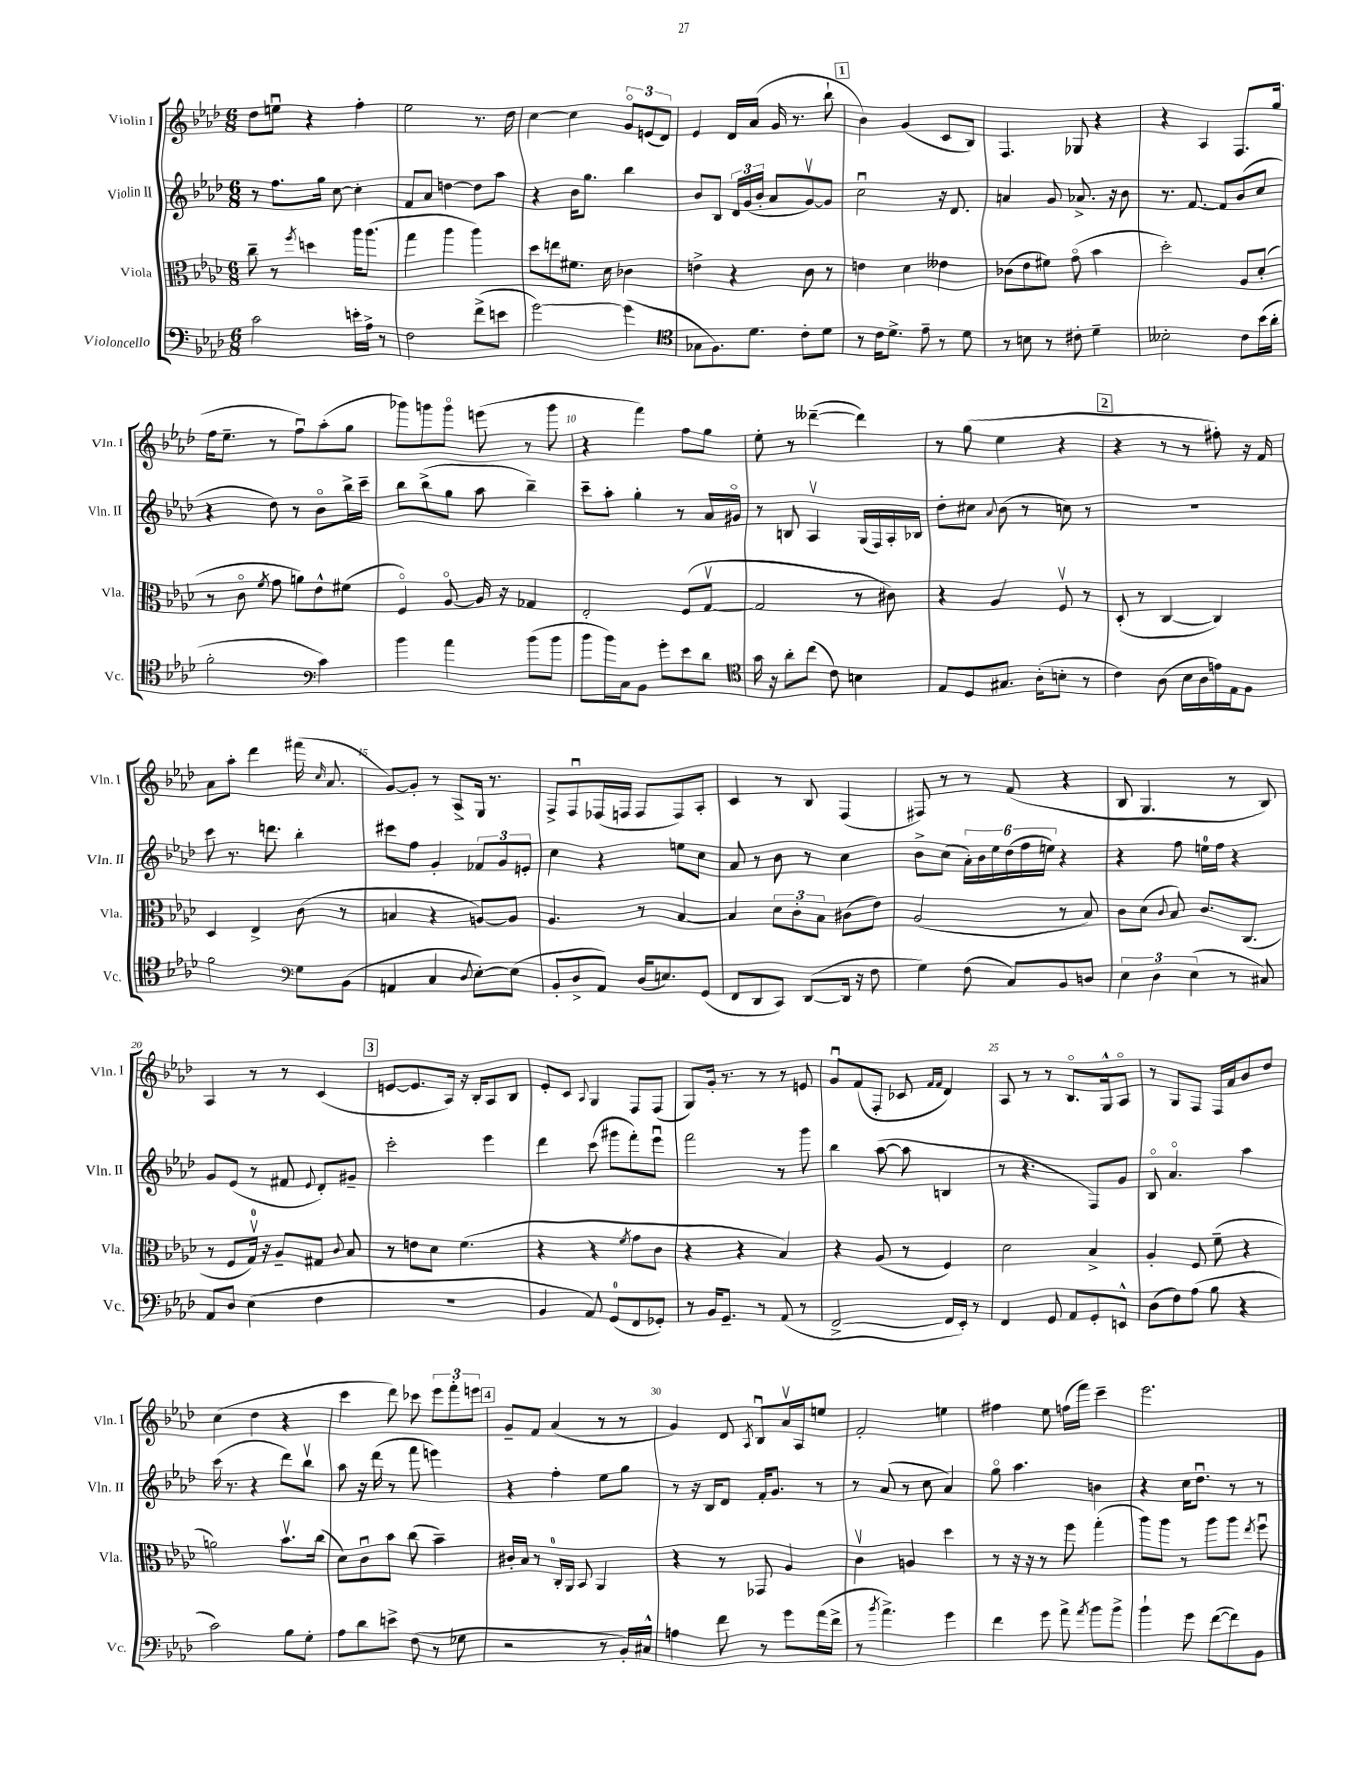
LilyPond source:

<<
\new StaffGroup <<
\new Staff = "s0" \with { instrumentName = "Violin I" shortInstrumentName = "Vln. I" } {
    \clef treble \key aes \major \numericTimeSignature \time 6/8
    \autoBeamOff des''8[ e''8]\downbow r4 f''4-. |
    ees''2 r8. des''16 |
    c''4~ c''4 \tuplet 3/2 { g'8[\flageolet e'8( des'8]) } |
    ees'4 des'16[ aes'16]( g'16 r8. bes''8-! |
    \mark \markup { \box "1" } bes'4) g'4( c'8[ bes8]) |
    f4. ges8 r4 |
    r4 aes4 f8.[ g''16]( |
    f''16[ ees''8.]-- r8 f''8[\downbow) aes''8-.( g''8] |
    ges'''8[) g'''8 g'''8]\flageolet e'''8( r8 g'''8 |
    r4 f'''4) f''8[ g''8] |
    ees''8-. r8 deses'''4~--( deses'''4) |
    r8 g''8( ees''4 r4 |
    \mark \markup { \box "2" } r4 r8 r8 fis''8-.) r16 f'16 |
    aes'8[ aes''8]-. des'''4 fis'''16( \grace { c''16 } aes'8. |
    g'8[~) g'8]-. r8 aes8[-> g16] r8. |
    f8[-> f8\downbow fes16( f16] f8[ f8) aes8]-. |
    c'4 r8 bes8 f4( |
    fis8) r8 r8 f'8( r4 |
    bes8 g4. r8 bes8) |
    aes4 r8 r8 c'4( |
    \mark \markup { \box "3" } e'8[~ e'8. aes16]) r16 bes16[-. aes8 bes8] |
    ees'8[-. c'8] \appoggiatura { aes8 } g4 f8[ f8]( |
    g8[) g'16]-. r8. r8 r8 e'8 |
    g'8[\downbow f'8( f8]-. ces'8 \grace { f'16[ f'16] } des'4) |
    aes8 r8 r8 bes8.[\flageolet g16-^ aes8]\flageolet |
    r8 g8[ f8] f16[ aes'16 bes'8 des''8] |
    c''4( des''4 r4 |
    c'''4 des'''8) ces'''8 \tuplet 3/2 { ees'''8[ f'''8-. e'''8] } |
    \mark \markup { \box "4" } g'8[-- f'8] aes'4( r8 r8 |
    g'4) des'8 \acciaccatura { aes8 } bes8[\downbow aes'16\upbow aes16 e''8] |
    f'2-. e''4 |
    fis''4 ees''8 f''16[( f'''16]) c'''4-- |
    ees'''2. \bar "|." |
}
\new Staff = "s1" \with { instrumentName = "Violin II" shortInstrumentName = "Vln. II" } {
    \clef treble \key aes \major \numericTimeSignature \time 6/8
    \autoBeamOff r8 f''8.[ g''16] c''8~ c''4-. |
    f'8[ aes'8] d''4~ d''8[ aes''8] |
    r4 bes'16[ g''8.] bes''4 |
    bes'8[ bes8] \tuplet 3/2 { des'16[ g'16( bes'16]-. } aes'8[ g'8~\upbow) g'8] |
    \mark \markup { \box "1" } c''2\downbow r16 des'8. |
    a'4 g'8 aes'8.-> r16 bes'8 |
    r8. f'8.~ f'8[ bes'8( c''8] |
    r4 des''8) r8 bes'8[\flageolet bes''16-> c'''16]-- |
    bes''8[ bes''8->( g''8] aes''8 bes''4--) |
    c'''8[-- aes''8]-. g''4-. r8 aes'16[ gis'16]\flageolet |
    r8 b8 aes4\upbow g16[( f16) aes16-. bes16] |
    des''8[-. cis''8] \appoggiatura { aes'8 } bes'8( r8 c''8) r8 |
    \mark \markup { \box "2" } R2. |
    c'''8 r8. d'''8. bes''4-. |
    cis'''8[ f''8] g'4-. \tuplet 3/2 { fes'8[ g'8 e'8]-. } |
    c''4 r4 e''8[ c''8] |
    aes'8 r8 bes'8 r8 c''4 |
    bes'8[-> c''8]( \tuplet 6/4 { aes'16[-.) bes'16 ees''16 des''16( f''16 e''16]) } r4 |
    r4 f''8 e''16[-0 f''16] r4 |
    g'8[ ees'8]( r8 fis'8 \appoggiatura { ees'8 } des'8[-.) gis'8]-- |
    \mark \markup { \box "3" } c'''2-. ees'''4 |
    des'''4 c'''8( gis'''8[ f'''8-.) ees'''8]\downbow |
    f'''2 r8 g'''8 |
    bes''4 aes''8~( aes''8 b4 |
    r8 r4. f8[) g'8] |
    bes8\flageolet aes'4.\flageolet aes''4 |
    c'''16( r8. r4 des'''8[) bes''8]\upbow |
    aes''8 r16 des'''16( r8 f'''8 e'''4) |
    \mark \markup { \box "4" } r4 f''4-. ees''8[ g''8] |
    r8 r16 bes16[ des'8] f'16[-. g'8.] r8 |
    r8 aes'8( r8 c''8 aes'4) |
    g''8\flageolet aes''4. b'4 |
    r4 c''16[ des''8.]\downbow r8 r8 \bar "|." |
}
\new Staff = "s2" \with { instrumentName = "Viola" shortInstrumentName = "Vla." } {
    \clef alto \key aes \major \numericTimeSignature \time 6/8
    \autoBeamOff c''8-- r8 \acciaccatura { f''8 } d''4 aes''16[ aes''8.]( |
    g''4 aes''4 aes''4) |
    des''8[ e''8 fis'8.] des'16 ces'4 |
    e'4-> r4 c'8 r8 |
    \mark \markup { \box "1" } e'4 des'4 eeses'4 |
    ces'8[( ees'8 fis'8]) g'8\flageolet( bes'4 |
    des''2-.) aes8[ des'8]-.( |
    r8 c'8\flageolet \acciaccatura { f'8 } g'8 a'8[) ees'8-^ fis'8]( |
    f4\flageolet) aes8~\flageolet aes16 r16 ges4 |
    ees2-. f8[( g8]~\upbow |
    g2 r8 cis'8) |
    r4 aes4 f8\upbow r8 |
    \mark \markup { \box "2" } des8-.( r8 c4~ c4) |
    des4 ees4-> c'8( r8 |
    b4 r4 a8[~) a8] |
    aes4. r8 bes4~ |
    bes4 \tuplet 3/2 { des'8[ c'8-. bes8] } cis'8[( ees'8]) |
    aes2( r8 bes8) |
    c'8[ des'8]( \appoggiatura { c'8 } bes8) c'8.[ c8.]( |
    r8 f8[ g16]-0\upbow) r16 aes8[-- gis8] \appoggiatura { c'8 } bes8 |
    \mark \markup { \box "3" } r8 e'8[ des'8] f'4.( |
    r4 r4 \acciaccatura { f'8 } g'8[ c'8] |
    r4 r4 bes4) |
    r4 aes8( r8 f4) |
    des'2 bes4-> |
    aes4-. f8 f'8--( r4 |
    a'2) bes'8.[\upbow c''16]( |
    des'8[) c'8\downbow bes'8] c''8( bes'4--) |
    \mark \markup { \box "4" } cis'16[-. bes16] r8 c16[-0-. aes,16] bes,8 aes,4 |
    r4 r8 ges,8 aes4 |
    c'4\upbow a4 des''4 |
    r8 r16 r16 r8 f''8 g''4-.( |
    aes''8[) aes''8] r8 aes''8[ aes''8] \acciaccatura { ees''8 } f''8\downbow \bar "|." |
}
\new Staff = "s3" \with { instrumentName = "Violoncello" shortInstrumentName = "Vc." } {
    \clef bass \key aes \major \numericTimeSignature \time 6/8
    \autoBeamOff c'2 e'16[-. aes16]-> r8 |
    f2 f'8[->( e'8] |
    g'2~) g'4( |
    \clef tenor ges8[ f8.) des'8.] c'8[-. des'8] |
    \mark \markup { \box "1" } r8 c'16[ des'8.]-> ees'8-- r8 des'8 |
    r8 b8 r8 cis'8-. des'4-- |
    beses2-. c'8[ bes'16( aes'16]-. |
    f'2-. \clef bass c'4) |
    bes'4 aes'4 bes'8[( bes'8] |
    bes'8[ bes'16) c16 bes,8] g'8[-. ees'8 des'8] |
    \clef tenor g'16 r16 aes'8[-. c''8]( c'8) b4 |
    ees8[ des8 gis8.] aes16[-.( b8]-. r8 |
    \mark \markup { \box "2" } c'4) aes8( bes16[ aes16 e'16) ees16 f8] |
    f'2 \clef bass g8[ bes,8]( |
    a,4 c4 \appoggiatura { des8 } ees8[~-.) ees8]( |
    bes,8[-. des8-> aes,8]) des16[( e8.) g,8]( |
    f,8[ des,8 c,8]) des,8[~( des,16] r16 f8 |
    g4) f8( c8[) bes,8 d8] |
    \tuplet 3/2 { ees4 des4 ees4( } r8 cis8) |
    aes,8[ des8] ees4( f4 |
    \mark \markup { \box "3" } R2. |
    bes,4 aes,8) g,8[-0( f,8 ges,8]-.) |
    r8 bes,16[ g,8.]-- r8 aes,8( r8 |
    f,2~-> f,16[ ees,16]-.) r8 |
    f,4 g,8 aes,8[ g,8-. e,8]-^ |
    des8[( f8) aes8]( bes8 r4 |
    c'2) bes8[ g8]-. |
    aes8[ des'8 e'8]-> f8( r8 ges8 |
    \mark \markup { \box "4" } r2 r8 bes,16[-.) cis16]-^ |
    a4 f'8 r8 g'8[ aes'16( f'16]-> |
    r8 \acciaccatura { bes'8 } aes'4.->) g'4 |
    f'4 g'8 aes'8-> \acciaccatura { aes'8 } bes'8[ bes'8]-> |
    bes'4-! g'8 f'8[~( f'8) bes,8] \bar "|." |
}
>>
>>
\layout { \context { \Score \override BarNumber.break-visibility = ##(#f #t #t) barNumberVisibility = #(every-nth-bar-number-visible 5) } }
